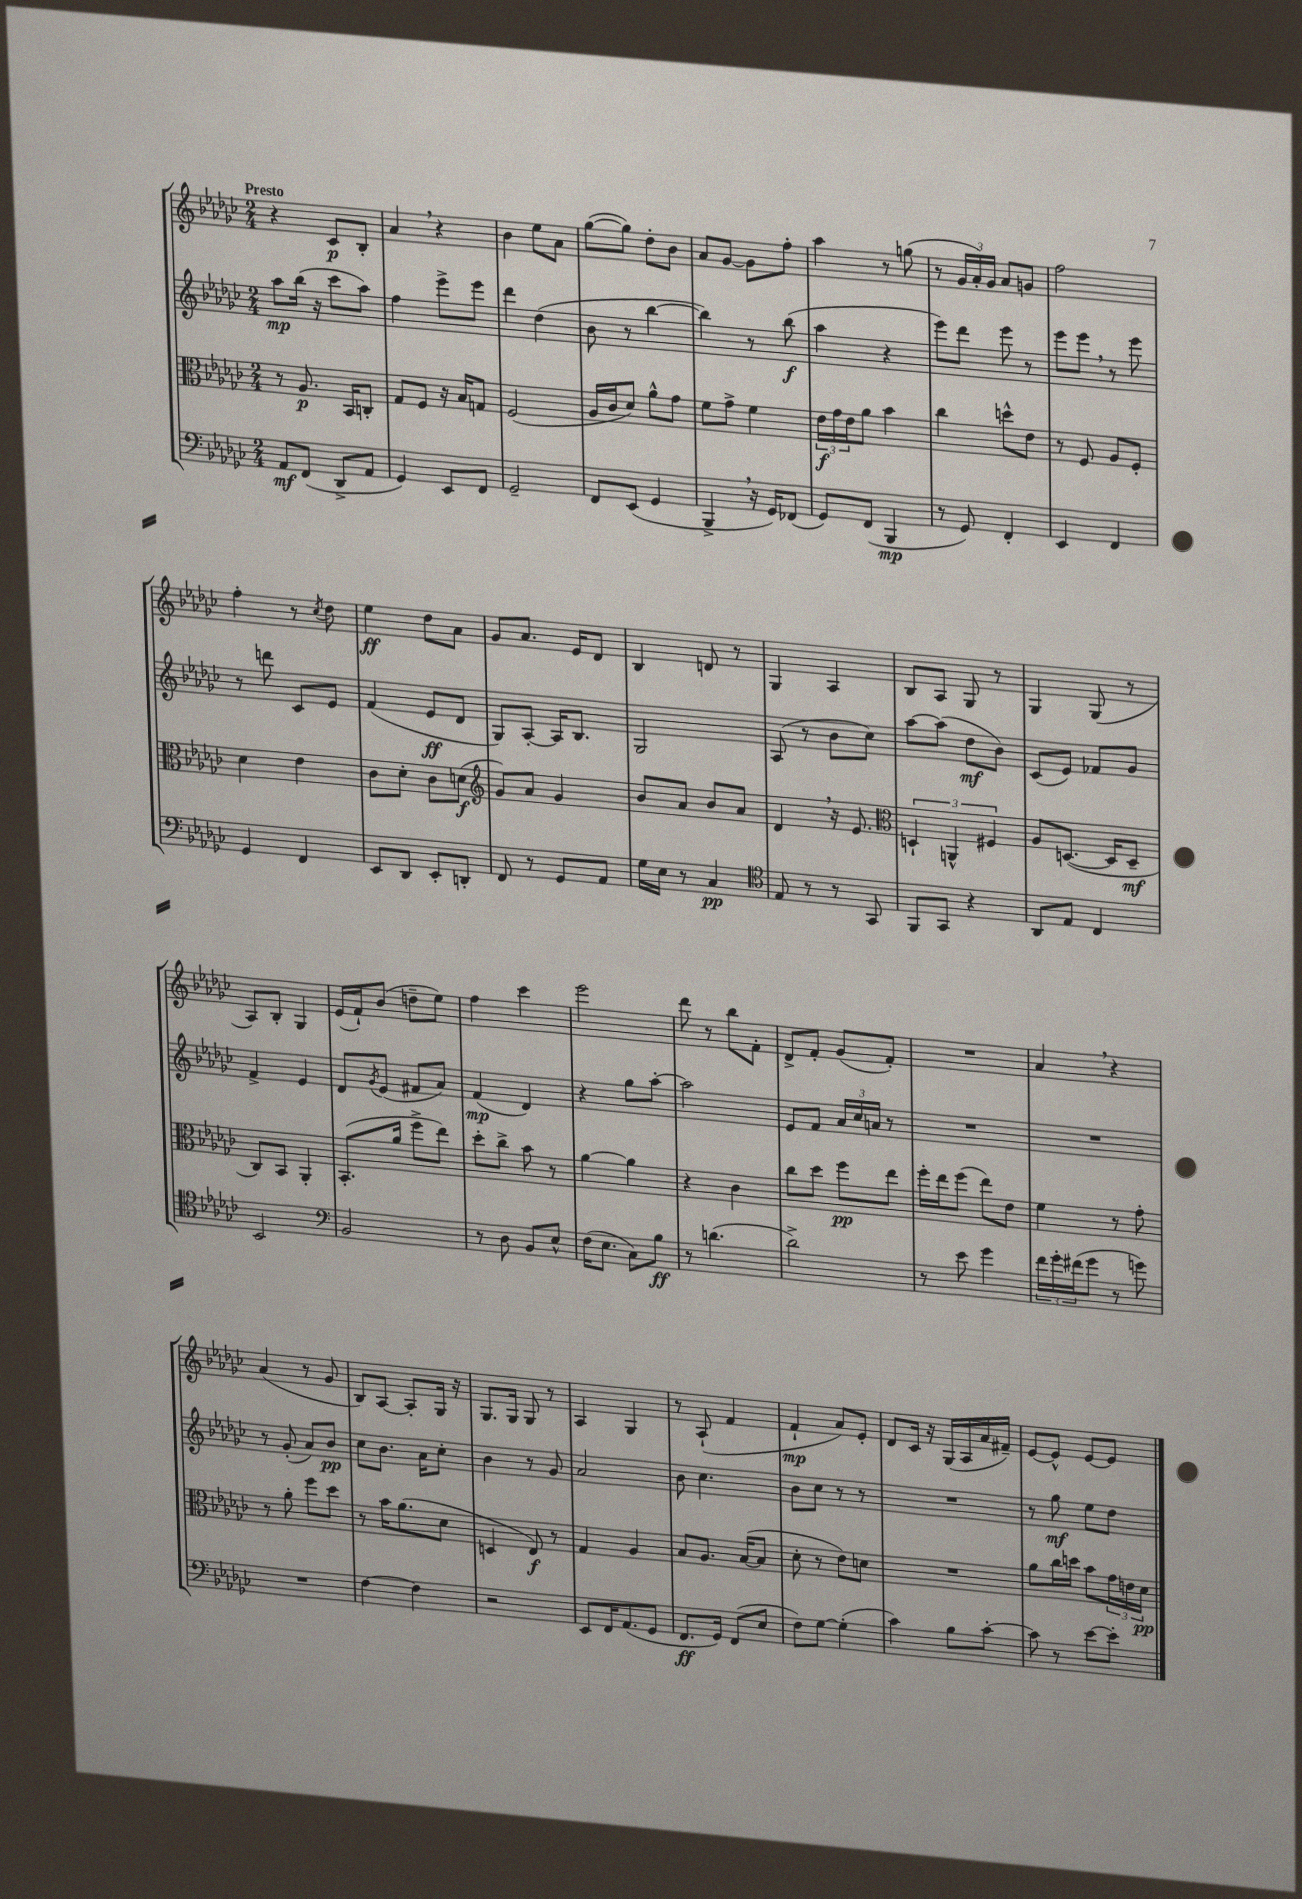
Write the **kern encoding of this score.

**kern	**dynam	**kern	**dynam	**kern	**dynam	**kern	**dynam
*part4	*part4	*part3	*part3	*part2	*part2	*part1	*part1
*staff4	*staff4	*staff3	*staff3	*staff2	*staff2	*staff1	*staff1
*clefF4	*	*clefC3	*	*clefG2	*	*clefG2	*
*k[b-e-a-d-g-c-]	*	*k[b-e-a-d-g-c-]	*	*k[b-e-a-d-g-c-]	*	*k[b-e-a-d-g-c-]	*
*M2/4	*	*M2/4	*	*M2/4	*	*M2/4	*
=1	=1	=1	=1	=1	=1	=1	=1
!	!	!	!	!	!	!LO:TX:a:B:t=Presto	!
8AA-/L	mf	8r	.	8aa-\L	mp	4r	.
(8FF/J	.	8.A-/	p	(16bb-\Jk	.	.	.
.	.	.	.	16r	.	.	.
8DD-^/L	.	.	.	8ccc-\L	.	8c-/L	p
.	.	16BB-/KL	.	.	.	.	.
8AA-/J	.	8Cn'/J	.	8aa-\J)	.	8B-'/J	.
=2	=2	=2	=2	=2	=2	=2	=2
4GG-/)	.	8G-/L	.	4ff\	.	4a-,/	.
.	.	8F/J	.	.	.	.	.
8EE-/L	.	16r	.	8eee-^\L	.	4r	.
.	.	16B-/KL	.	.	.	.	.
8FF/J	.	8Gn/J	.	8eee-\J	.	.	.
=3	=3	=3	=3	=3	=3	=3	=3
2GG-~/	.	(2F/	.	4ddd-\	.	4b-\	.
.	.	.	.	(4dd-\	.	8ee-\L	.
.	.	.	.	.	.	8a-\J	.
=4	=4	=4	=4	=4	=4	=4	=4
8FF/L	.	16A-/LL	.	8b-\	.	([8gg-\L	.
.	.	16c-/J	.	.	.	.	.
(8EE-/J	.	8d-/J)	.	8r	.	8gg-\J])	.
4GG-/	.	8a-^^\L	.	[4bb-\	.	8dd-'\L	.
.	.	8g-\J	.	.	.	8b-\J	.
=5	=5	=5	=5	=5	=5	=5	=5
4BBB-^,/	.	8f\L	.	4bb-\])	.	8a-/L	.
.	.	8g-^\J	.	.	.	[8g-/J	.
16r	.	4f\	.	8r	.	8g-\L]	.
16GG-/KL)	.	.	.	.	.	.	.
(8FF-X/J	.	.	.	(8bb-\	f	8ff'\J	.
=6	=6	=6	=6	=6	=6	=6	=6
8GG-/L)	.	24e-\LL	f	4aa-\	.	4aa-\	.
.	.	24g-\	.	.	.	.	.
.	.	24e-\J	.	.	.	.	.
(8FF/J	.	8a-\J	.	.	.	.	.
4BBB-/	mp	4b-\	.	4r	.	8r	.
.	.	.	.	.	.	(8ggn\	.
=7	=7	=7	=7	=7	=7	=7	=7
8r	.	4cc-\	.	8eee-\L)	.	8r	.
8GG-/)	.	.	.	8ddd-\J	.	24g-/LL	.
.	.	.	.	.	.	24a-'/)	.
.	.	.	.	.	.	24g-/JJ	.
4FF'/	.	8ddn^^\L	.	8eee-\	.	8a-/L	.
.	.	8e-\J	.	8r	.	8gn/J	.
=8	=8	=8	=8	=8	=8	=8	=8
4EE-/	.	8r	.	8eee-\L	.	2ff\	.
.	.	8F/	.	8eee-,\J	.	.	.
4FF/	.	8A-/L	.	8r	.	.	.
.	.	8F'/J	.	8eee-\	.	.	.
!!LO:LB:g=z
=9	=9	=9	=9	=9	=9	=9	=9
4GG-/	.	4d-\	.	8r	.	4ff'\	.
.	.	.	.	8dddn\	.	.	.
4FF/	.	4e-\	.	8c-/L	.	8r	.
.	.	.	.	.	.	8qcc-/	.
.	.	.	.	8e-/J	.	8dd-\	.
=10	=10	=10	=10	=10	=10	=10	=10
8EE-/L	.	8c-\L	.	(4f/	.	4ee-\	ff
8DD-/J	.	8d-'\J	.	.	.	.	.
8EE-'/L	.	8c-\L	.	8e-/L	ff	8dd-\L	.
8DDn'/J	.	(8dn\J	f	8d-/J	.	8a-\J	.
=11	=11	=11	=11	=11	=11	=11	=11
*	*	*clefG2	*	*	*	*	*
8FF/	.	8g-/L)	.	8G-/L)	.	8g-/L	.
8r	.	8a-/J	.	[8A-'/J	.	8.a-/J	.
8GG-/L	.	4g-/	.	16A-/KL]	.	.	.
.	.	.	.	8.B-/J	.	16e-/KL	.
8AA-/J	.	.	.	.	.	8d-/J	.
=12	=12	=12	=12	=12	=12	=12	=12
16G-\LL	.	8b-/L	.	2G-/	.	4B-/	.
16E-\JJ	.	.	.	.	.	.	.
8r	.	8a-/J	.	.	.	.	.
4C-/	pp	8b-/L	.	.	.	8dn/	.
.	.	8a-/J	.	.	.	8r	.
=13	=13	=13	=13	=13	=13	=13	=13
*clefC4	*	*	*	*	*	*	*
8E-/	.	4d-,/	.	(8A-/	.	4G-/	.
8r	.	.	.	8r	.	.	.
8r	.	16r	.	8b-\L	.	4A-/	.
.	.	8.e-/	.	.	.	.	.
8GG-/	.	.	.	8cc-\J)	.	.	.
=14	=14	=14	=14	=14	=14	=14	=14
*	*	*clefC3	*	*	*	*	*
8FF/L	.	6Dn`/	.	[8aa-\L	.	8B-/L	.
8GG-/J	.	.	.	(8aa-\J]	.	8A-/J	.
.	.	6AAn^^/	.	.	.	.	.
4r	.	.	.	8dd-\L	mf	8G-/	.
.	.	6F#X/	.	.	.	.	.
.	.	.	.	8b-\J)	.	8r	.
=15	=15	=15	=15	=15	=15	=15	=15
8AA-/L	.	8A-/L	.	(8c-/L	.	4G-/	.
8E-/J	.	([8.Dn/J	.	8e-/J)	.	.	.
4C-/	.	.	.	8f-X/L	.	(8G-/	.
.	.	16D/KL]	.	.	.	.	.
.	.	8D~/J	mf	8g-/J	.	8r	.
!!LO:LB:g=z
=16	=16	=16	=16	=16	=16	=16	=16
2BB-/	.	8C-/L)	.	4f^/	.	8A-/L)	.
.	.	8BB-/J	.	.	.	8B-'/J	.
.	.	4AA-'/	.	4e-/	.	4G-/	.
=17	=17	=17	=17	=17	=17	=17	=17
*clefF4	*	*	*	*	*	*	*
2BB-/	.	(8.BB-'/L	.	8d-/L	.	(16e-/LL	.
.	.	.	.	.	.	16f`/J)	.
.	.	.	.	8qg-/	.	.	.
.	.	.	.	(8e-/J	.	(8b-/J	.
.	.	16a-/Jk	.	.	.	.	.
.	.	8ff^\L	.	8f#X/L	.	8ddn~\L	.
.	.	8ee-\J)	.	8a-/J)	.	8ee-\J)	.
=18	=18	=18	=18	=18	=18	=18	=18
8r	.	8dd-'\L	.	(4f/	mp	4ff\	.
8D-\	.	8cc-^\J	.	.	.	.	.
8BB-/L	.	8b-\	.	4d-/)	.	4ccc-\	.
8E-^^/J	.	8r	.	.	.	.	.
=19	=19	=19	=19	=19	=19	=19	=19
(16F\KL	.	[4a-\	.	4r	.	2eee-\	.
8.E-\J	.	.	.	.	.	.	.
8C-\L)	.	4a-\]	.	8gg-\L	.	.	.
8B-\J	ff	.	.	[8aa-'\J	.	.	.
=20	=20	=20	=20	=20	=20	=20	=20
8r	.	4r	.	2aa-\]	.	8ddd-\	.
(4.dn\	.	.	.	.	.	8r	.
.	.	4c-\	.	.	.	8bb-\L	.
.	.	.	.	.	.	8f'\J	.
=21	=21	=21	=21	=21	=21	=21	=21
2d-^\)	.	8cc-\L	.	8e-/L	.	8d-^/L	.
.	.	8dd-\J	.	8f/J	.	8f'/J	.
.	.	8ff\L	pp	24a-/LL	.	(8g-/L	.
.	.	.	.	24cc-/	.	.	.
.	.	.	.	24an/JJ	.	.	.
.	.	8ee-\J	.	8r	.	8f'/J)	.
=22	=22	=22	=22	=22	=22	=22	=22
8r	.	16ff'\LL	.	2r	.	2r	.
.	.	16ee-\J	.	.	.	.	.
8e-\	.	(8ff\J	.	.	.	.	.
4g-\	.	8ee-\L)	.	.	.	.	.
.	.	8e-\J	.	.	.	.	.
=23	=23	=23	=23	=23	=23	=23	=23
24f\LL	.	4f\	.	2r	.	4a-,/	.
24g-'\	.	.	.	.	.	.	.
(24f#X\J	.	.	.	.	.	.	.
8g-\J	.	.	.	.	.	.	.
8r	.	8r	.	.	.	4r	.
8gn\)	.	8g-'\	.	.	.	.	.
!!LO:LB:g=z
=24	=24	=24	=24	=24	=24	=24	=24
2r	.	8r	.	8r	.	(4a-/	.
.	.	8a-'\	.	(8g-'/	.	.	.
.	.	8ff\L	.	8a-/L)	.	8r	.
.	.	8dd-\J	.	8b-/J	pp	8g-/	.
=25	=25	=25	=25	=25	=25	=25	=25
[4F\	.	8r	.	8cc-\L	.	8B-/L)	.
.	.	16b-\KL	.	8.b-\J	.	[8A-/J	.
.	.	(8.a-\	.	.	.	.	.
4F\]	.	.	.	.	.	8A-'/L]	.
.	.	.	.	16a-\KL	.	.	.
.	.	8d-\J	.	8cc-'\J	.	16G-/Jk	.
.	.	.	.	.	.	16r	.
=26	=26	=26	=26	=26	=26	=26	=26
2r	.	4Dn/	.	4b-\	.	8.G-/L	.
.	.	.	.	.	.	16G-/Jk	.
.	.	8E-/)	f	8r	.	8G-/	.
.	.	8r	.	8g-/	.	8r	.
=27	=27	=27	=27	=27	=27	=27	=27
8EE-/L	.	4G-/	.	2a-/	.	4A-/	.
16FF/K	.	.	.	.	.	.	.
(8.AA-/	.	.	.	.	.	.	.
.	.	4A-/	.	.	.	4G-/	.
8GG-/J	.	.	.	.	.	.	.
=28	=28	=28	=28	=28	=28	=28	=28
8.FF/L	ff	8B-/L	.	8b-\	.	8r	.
.	.	8.A-/J	.	4.cc-\	.	(8A-`/	.
16GG-/Jk)	.	.	.	.	.	.	.
(8FF/L	.	.	.	.	.	4f/	.
.	.	([16B-/KL	.	.	.	.	.
8E-/J	.	8B-/J]	.	.	.	.	.
=29	=29	=29	=29	=29	=29	=29	=29
8F\L)	.	8d-'\	.	8b-\L	.	4f`/	mp
[8G-\J	.	8r	.	8cc-\J	.	.	.
(4G-'\]	.	8e-\L)	.	8r	.	8a-/L)	.
.	.	8dn\J	.	8r	.	8e-'/J	.
=30	=30	=30	=30	=30	=30	=30	=30
4c-\)	.	2r	.	2r	.	8d-/L	.
.	.	.	.	.	.	16c-/Jk	.
.	.	.	.	.	.	16r	.
8B-\L	.	.	.	.	.	(16G-/LL	.
.	.	.	.	.	.	16A-/	.
[8c-'\J	.	.	.	.	.	16a-/	.
.	.	.	.	.	.	16f#X~/JJ)	.
=31	=31	=31	=31	=31	=31	=31	=31
8c-\]	.	8a-\L	.	8r	.	[8e-/L	.
8r	.	16cc-\L	.	8gg-\	mf	8e-^^/J]	.
.	.	16ddn\JJ	.	.	.	.	.
[8e-\L	.	8b-\L	.	8ee-\L	.	[8e-/L	.
8e-'\J]	.	24g-\L	.	8dd-\J	.	8e-/J]	.
.	.	24en\	.	.	.	.	.
.	.	24d-\JJ	pp	.	.	.	.
==	==	==	==	==	==	==	==
*-	*-	*-	*-	*-	*-	*-	*-
